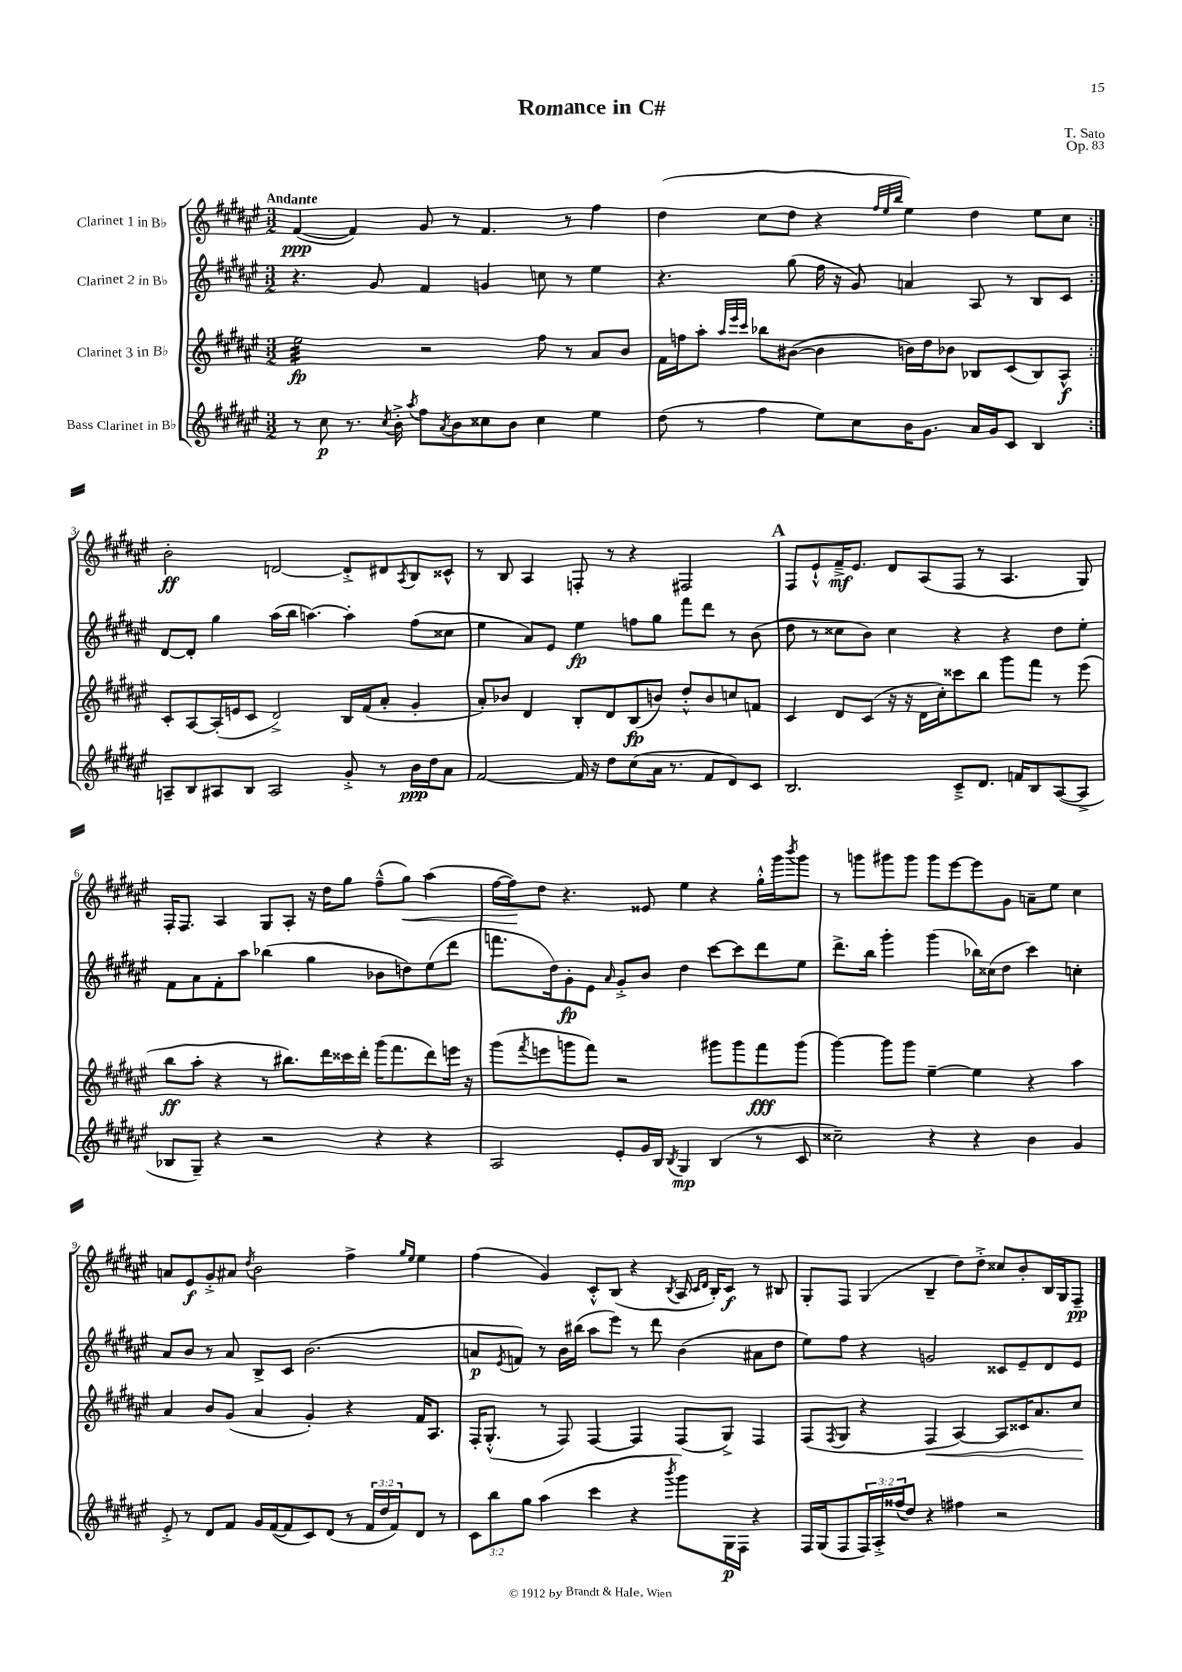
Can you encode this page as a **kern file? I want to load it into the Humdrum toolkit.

**kern	**kern	**kern	**kern
*staff4	*staff3	*staff2	*staff1
*clefG2	*clefG2	*clefG2	*clefG2
*k[f#c#g#d#a#e#]	*k[f#c#g#d#a#e#]	*k[f#c#g#d#a#e#]	*k[f#c#g#d#a#e#]
*M3/2	*M3/2	*M3/2	*M3/2
8r	2ee#	4.r	([4f#
8cc#	.	.	.
8.r	.	.	4f#])
.	.	8g#	.
8qcc#	.	.	.
16b'^	.	.	.
8qaa#	.	.	.
8ff#	2r	4f#	8g#
8qa#	.	.	.
8b	.	.	8r
8cc##	.	4g	4.f#
8b	.	.	.
4cc##	8ff#	8cc	.
.	8r	8r	8r
4ee#	8a#	4ee#	4ff#
.	8b	.	.
=	=	=	=
(8dd#	16f#	4.r	(4dd#
.	16ff	.	.
8r	8aa#'	.	.
.	32qqaa#	.	.
.	32qqeee#	.	.
.	32qqccc#	.	.
4ff#	8bb-	.	8cc#
.	([8b#	(8gg#	8dd#
8ee#)	4b#]	16ff#	4r
.	.	16r	.
8cc#	.	8g#)	.
.	.	.	32qqff#
.	.	.	32qqee#
.	.	.	32qqbb
16b	16b)	4a	4ee#)
8.g#	16dd#	.	.
.	8b-	.	.
16a#	8B-	8A#	4dd#
16g#	.	.	.
8c#	(8c#	8r	.
4B	8B-)	8B	8ee#
.	8A#^^	8c#	8cc#
=:|!	=:|!	=:|!	=:|!
8A~	8c#'	[8d#	2b'
8B	[8A#	8d#']	.
8A#	(16A#']	4gg#	.
.	16e	.	.
8B	8c#	.	.
2A#	2d#^)	(16aa#	[2d
.	.	16bb	.
.	.	[4.aa)	.
8g#'^	16B	4aa']	8d'^]
.	(16f#	.	.
8r	8a#'	.	8d#
.	.	.	8qA#
16b	4g#'	(8ff#	8B
16dd#	.	.	.
8a#	.	8cc##	8c##^^
=	=	=	=
[2f#	8a#')	4ee#	8r
.	8b-	.	8B
.	4d#	8a#)	4A#
.	.	8e#	.
16f#]	8B'	4ee#	8F'
16r	.	.	.
8dd#	8d#	.	8r
(8cc#	(8B	8ff	4r
16a#	8b)	8gg#	.
8.r	.	.	.
.	8dd#'^^	8fff#	2F#
8f#	8b	8ddd#	.
8d#)	8cc	8r	.
8c#	8f	(8b	.
=	=	=	=
2.B	4c#	8dd#	8F#
.	.	8r	8e#`^^
.	8d#	8cc##	16f#~^
.	.	.	8.e#
.	(8c#	8b)	.
.	16r	4cc##	8d#
.	16r	.	.
.	16d#	.	(8A#
.	16cc#')	.	.
8c#~^	8ccc##	4r	8F#
8.d#	8bb	.	8r
.	8ggg#	4r	4.A#
16f	.	.	.
8B	8fff#	.	.
([8A#	8r	8dd#	.
8A#^]	(8eee#	8ee#'	8G#)
=	=	=	=
8B-	8bb	8f#	16F#'
.	.	.	8.F#
8G#~)	8aa#'	8a#	.
4r	4r	8f#'	4A#
.	.	8aa#	.
2r	8r	(4bb-	8G#
.	8.bb#)	.	8A#'
.	.	4gg#	16r
.	16ddd#	.	16dd#
.	16ccc##	.	8gg#
.	16ddd#'	.	.
4r	(16ggg#	8b-	(8ff#~^^
.	8.fff#	.	.
.	.	8dd)	8gg#)
4r	8ddd#)	(8ee#	(4aa#
.	16eee	8ddd#	.
.	16r	.	.
=	=	=	=
2A#	(8ggg#	8.fff	[16ff#
.	.	.	16ff#])
.	8qfff#	.	.
.	8eee	.	8dd#
.	.	16dd#)	.
.	8ggg	8g#'	4.r
.	8fff#)	8e#	.
.	.	16qqa#	.
8e#'	2r	8g#'^	.
16g#	.	8b	8e##
16B	.	.	.
8qB	.	.	.
4G#	.	4dd#	4ee#
(4B	8ggg#	[8ccc#	4r
.	8ggg#	8ccc#]	.
8r	8fff#	8ddd#	16gg#'^^
.	.	.	16ggg#
.	.	.	8qbbb
8c#	(8ggg#	8ee#	8ggg#
=	=	=	=
2cc##~)	[4ggg#)	8.ddd#^	8r
.	.	.	8ggg
.	.	16bb	.
.	8ggg#]	4ggg#'	8ggg#
.	8ggg#	.	8ggg#
4r	[4ee#~	(4ggg#	8ggg#
.	.	.	[8eee#
4r	4ee#]	16bb-)	8eee#]
.	.	(16cc##	.
.	.	8dd#	8g#
4b	4r	4ccc#)	8a~
.	.	.	8ee#
4g#	4aa#	4cc'	4cc#
=	=	=	=
8e#'^	4a#	8a#	8a
8r	.	8b	8e#
8d#	8b	8r	8g#'^
8f#	(8g#	8a#	8a#
.	.	.	8qdd#
16g#	4a#	8B^	2b
([16f#	.	.	.
8f#]	.	8c#	.
8c#)	4g#')	(2.b	.
(8d#	.	.	.
8r	4r	.	4ff#^
24f#	.	.	.
24dd#	.	.	.
24f#)	.	.	.
.	.	.	16qqgg#
.	.	.	16qqee#
8d#	16f#	.	4ee#
.	8.A#	.	.
8r	.	.	.
=	=	=	=
12c#	16F#'	8a	(4ff#
.	(8.G#'^^	.	.
12bb	.	.	.
.	.	8qe#	.
.	.	8f)	.
12gg#	.	.	.
(4aa#	8r	8r	4g#)
.	8F#)	16b	.
.	.	(16bb#	.
4ccc#	[4F#	8aa#	8c#'^^
.	.	8eee#)	(8B
4r	4F#]	8r	4r
.	.	8ddd#	.
8qbbb	.	.	8qB
8ggg#)	(8F#	(4b	16A#
.	.	.	16qqc#
.	.	.	16qqd#
.	.	.	16B')
16G#	8G#^)	.	8c#
16F#	.	.	.
4r	4F#	8a#	8r
.	.	8dd#	8B#
=	=	=	=
16F#	(8F#	8ee#)	8G#'
(16G#	.	.	.
.	8qF#	.	.
8F#	8G#	8ff#	8F#
24F#)	4r	4r	(4G#
24A#'^	.	.	.
(24ff##	.	.	.
8dd#)	.	.	.
4r	4F#	2g	4B~
4ff#	[4A#)	.	8dd#)
.	.	.	8dd#'^
2r	8A#]	8c##	8cc##
.	16c##	8e#~	8b'
.	8.a#	.	.
.	.	8d#	16B
.	.	.	16G#
.	8cc#	8e#	8F#~
==	==	==	==
*-	*-	*-	*-
